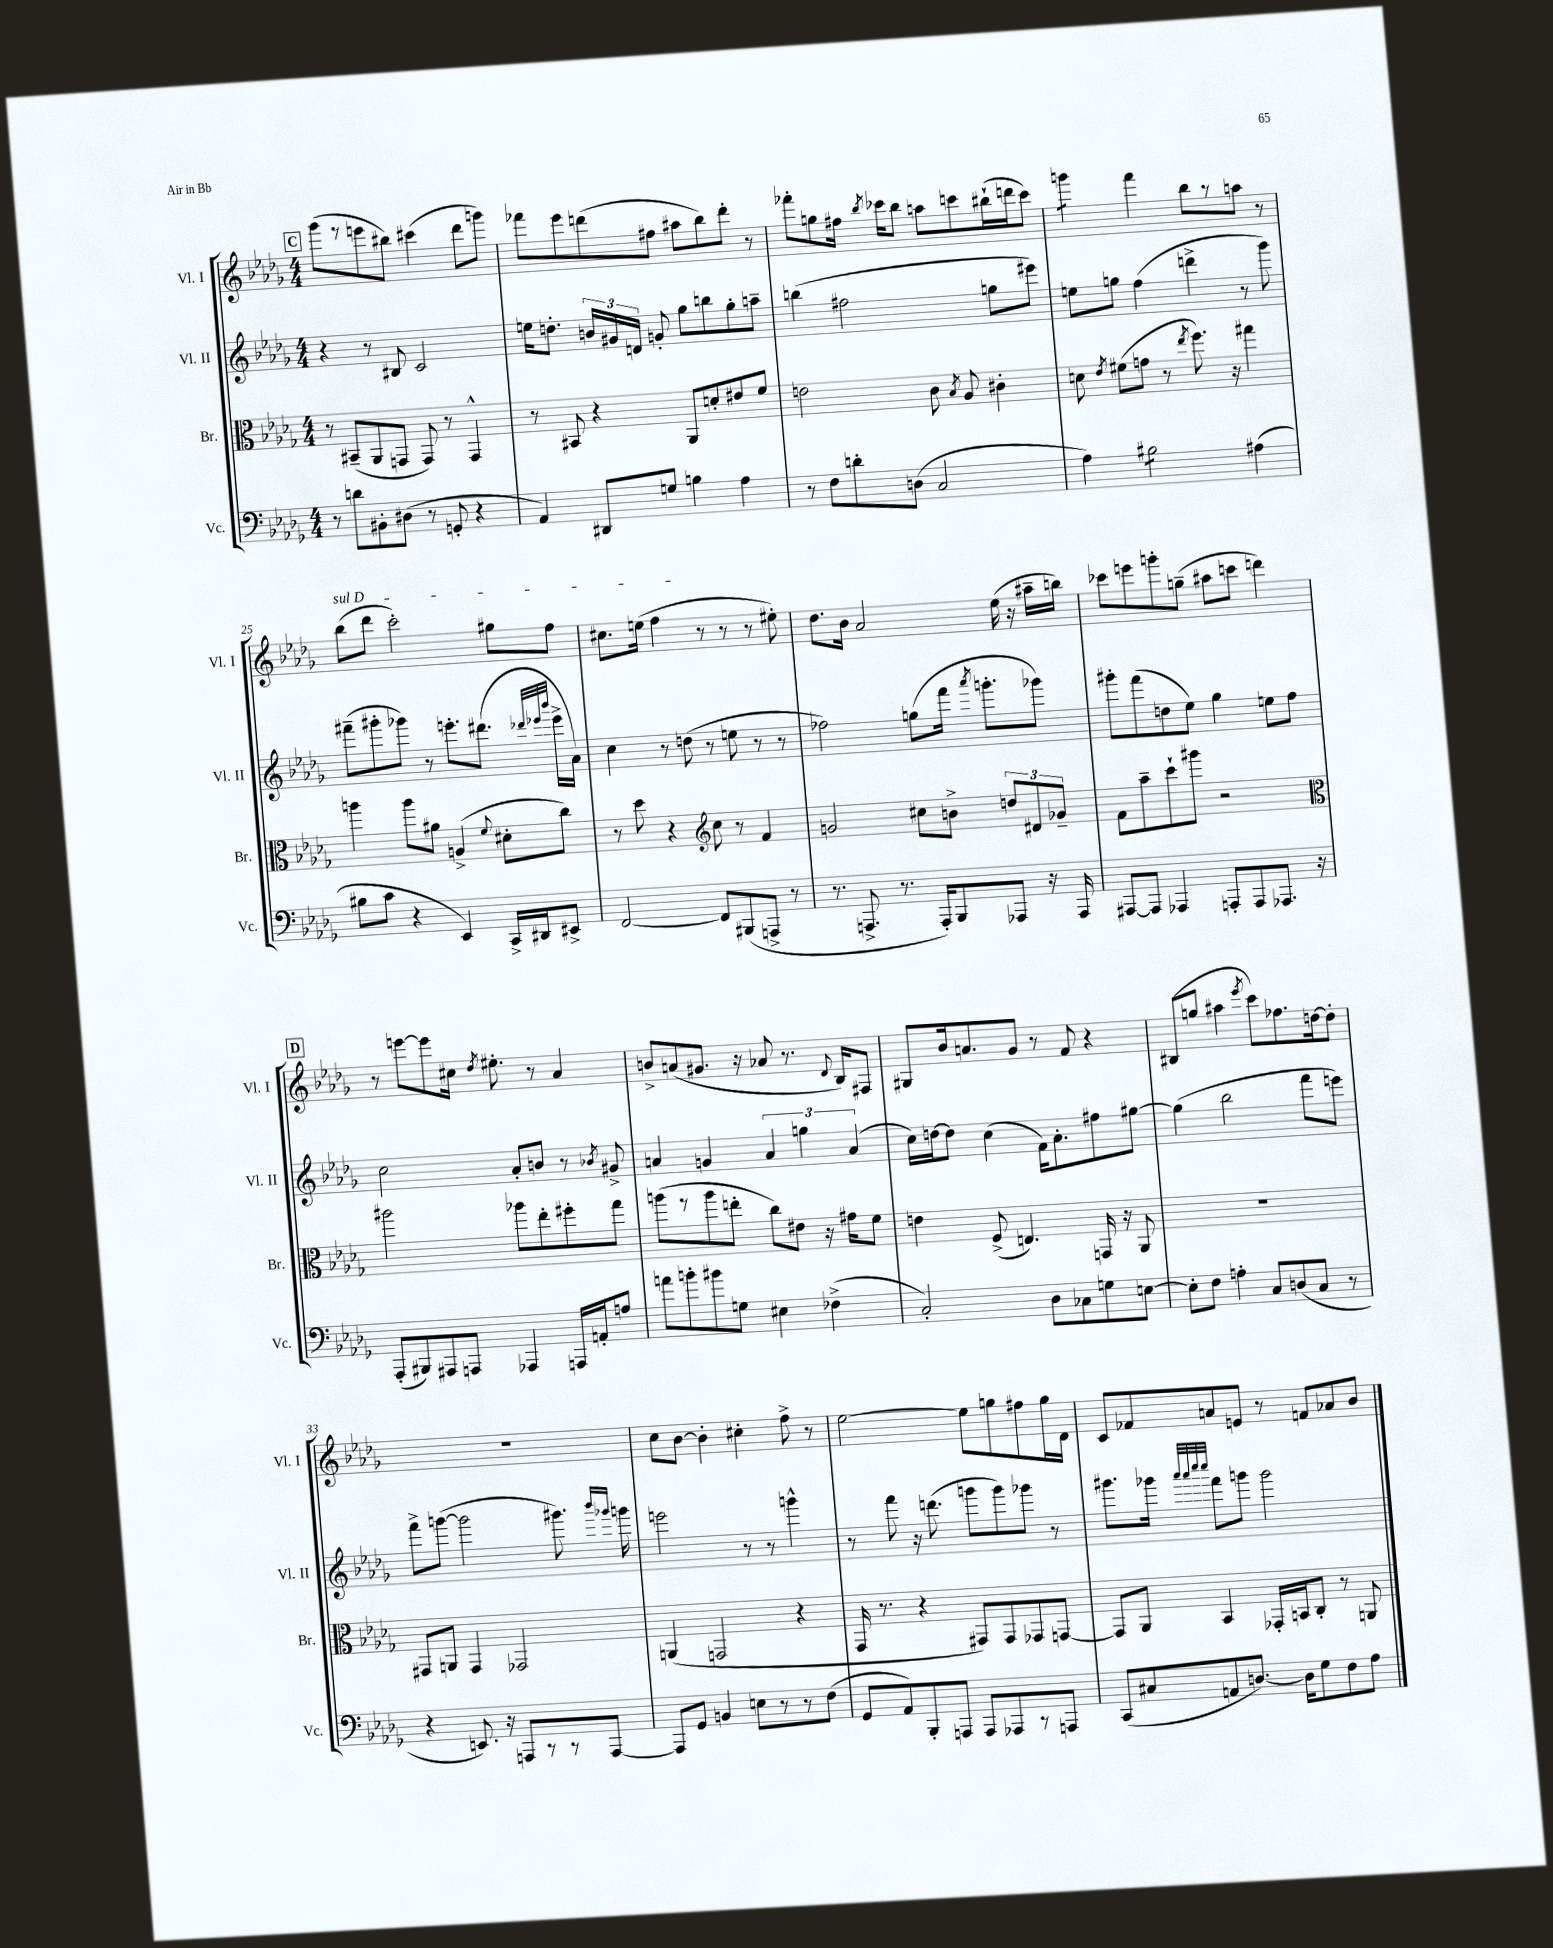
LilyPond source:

<<
\new StaffGroup <<
\new Staff = "s0" \with { instrumentName = "Vl. I" shortInstrumentName = "Vl. I" } {
    \clef treble \key des \major \numericTimeSignature \time 4/4
    \autoBeamOff \mark \markup { \box "C" } ges'''8[( r8 e'''8 bis''8]) cis'''4( des'''8[ g'''8]) |
    fes'''8[ ees'''8 d'''8( fis''8] ais''8[ bes''8) d'''8]-. r8 |
    fes'''8[-. g''8 fis''16] \acciaccatura { bes''8 } ces'''16[ bes''8] a''8[ c'''8 bis''16-!( d'''16 c'''8]) |
    g'''4:8 f'''4 bes''8[ r8 a''8] r8 |
    \once \override TextSpanner.bound-details.left.text = \markup { \italic "sul D" } bes''8[\startTextSpan( des'''8] c'''2-.) gis''8[ f''8] |
    cis''8.[ e''16]( f''4\stopTextSpan r8 r8 r8 eis''8-.) |
    des''8.[ bes'16] aes'2 ees''16( r16 ais''16[-- b''16]) |
    ces'''8[ e'''8 g'''8-. g''8]--( ais''8[ c'''8] d'''4) |
    \mark \markup { \box "D" } r8 e'''8[~ e'''8 cis''16] \acciaccatura { des''8 } eis''8.-. r8 aes'4 |
    b'8[-> a'8( gis'8.] r16 aes'8 r8. \appoggiatura { des'8 } bes16[) fis8] |
    gis8[ bes'16 a'8. ges'8] r8 f'8 r4 |
    bis8[( g''8] ais''4 \acciaccatura { ees'''8 } c'''8[) fes''8. d''16~ d''8]-. |
    R1 |
    c''8[ bes'8]~ bes'4-. cis''4-. f''8-> r8 |
    ees''2~ ees''8[ g''8 fis''8 g''16 des'16] |
    c'8[ fes'8 a'8 e'8] r8 f'8[ aes'8 bes'8] \bar "|." |
}
\new Staff = "s1" \with { instrumentName = "Vl. II" shortInstrumentName = "Vl. II" } {
    \clef treble \key des \major \numericTimeSignature \time 4/4
    \autoBeamOff \mark \markup { \box "C" } r4 r8 bis8 c'2 |
    e''16[ d''8.]-. \tuplet 3/2 { b'16[ gis'16 d'16] } g'8-. ges''8[ b''8 ges''8-. a''8]-- |
    b''4( fis''2 g''8[ eis'''8]) |
    e''8[ g''8] f''4( d'''4-> r8 ges'''8) |
    fis'''8[--( gis'''8-. ges'''8]) r8 e'''8.[-. dis'''8.]( \grace { des'''32[ ees'''32 bes'''32] } ees'''16[-> aes'16]) |
    c''4 r8 d''8( r8 e''8 r8 r8 |
    fes''2) g''8[( f'''16] \acciaccatura { aes'''8 } g'''8.[-. ges'''8]) |
    gis'''8[-. f'''8( d''8 ees''8]) ges''4 e''8[ f''8] |
    \mark \markup { \box "D" } c''2 aes'8[-. b'8] r8 \acciaccatura { bes'8 } gis'8-> |
    a'4 g'4 \tuplet 3/2 { a'4 g''4 a'4( } |
    c''16[) d''16~ d''8] c''4( f'16[) aes'8.-. fis''8 gis''8]~ |
    gis''4( bes''2 f'''8[ e'''8]) |
    f'''8[-> g'''8]~( g'''2 gis'''8.) \grace { bes'''16[ ges'''16] } g'''16 |
    e'''2 r8 r8 g'''4-^ |
    r8 f'''8 r16 d'''8.( g'''8[ g'''8) ges'''8] r8 |
    gis'''8.[ ges'''16] \grace { aes'''32[ aes'''32 c''''32 c''''32] } f'''8[ g'''8] g'''2 \bar "|." |
}
\new Staff = "s2" \with { instrumentName = "Br." shortInstrumentName = "Br." } {
    \clef alto \key des \major \numericTimeSignature \time 4/4
    \autoBeamOff \mark \markup { \box "C" } r8 bis,8[--( aes,8 g,8] g,8) r8 g,4-^ |
    r8 bis,8 r4 aes,8[ d'8-. eis'8 f'8] |
    e'2 c'8 \acciaccatura { bes8 } aes8 cis'4-. |
    d'8 \acciaccatura { ees'8 } fis'8[( g'8] r8 \acciaccatura { ees''8 } f''8.) r16 gis''4 |
    a''4 a''8[ ais'8] a4->( \appoggiatura { f'8 } dis'8[-. c''8]) |
    r8 des''8 r4 \clef treble c''8 r8 f'4 |
    g'2 cis''8[ b'8]-> \tuplet 3/2 { d''8[ dis'8 ges'8]-- } |
    f'8[ aes''8-- c'''8-! gis'''8] r2 |
    \mark \markup { \box "D" } \clef alto ais''2 aes''8[ ees''8-. fis''8-. ges''8] |
    a''8[( r8 a''8 e''8]-. c''8[) eis'8] r16 gis'16[ f'8] |
    e'4 f8->( e4.) g,16 r16 aes,8 |
    R1 |
    gis,8[ a,8] gis,4 ges,2 |
    a,4( g,2 r4 |
    ges,16 r8. r4 gis,8[) gis,8 ges,8 g,8]~ |
    g,8[ aes,8] bes,4 ges,16[-. b,16 c8]-. r8 a,8 \bar "|." |
}
\new Staff = "s3" \with { instrumentName = "Vc." shortInstrumentName = "Vc." } {
    \clef bass \key des \major \numericTimeSignature \time 4/4
    \autoBeamOff \mark \markup { \box "C" } r8 d'8[ bis,8-. dis8]( r8 g,8-. r4 |
    aes,4) dis,8[ g8] b4 aes4 |
    r8 f8[ d'8-. d8]( c2 |
    aes4) bis2:8 ais4( |
    bis8[ c'8] r4 ees,4) c,16[-> dis,16 eis,8]-> |
    f,2~ f,8[ bis,,8( a,,8]-> r8 |
    r8. a,,8.-> r8. a,,16[-.) bes,,8 aes,,8] r16 aes,,16 |
    ais,,8[~ ais,,8] aes,,4 a,,8[-. a,,8 aes,,8.] r16 |
    \mark \markup { \box "D" } aes,,8[-.( bis,,8) ais,,8 a,,8] aes,,4 a,,16[ a,16-. a8] |
    a'8[ b'8-. bis'8 g8] eis4 fes4->( |
    c2-.) des8[ ces8 g8 e8]~ |
    e8[-. f8] a4-. c8[ d8( c8] r8 |
    r4 e,8.) r16 a,,8[ r8 r8 a,,8]~ |
    a,,8[ ges,8] b,4 e8[ r8 r8 f8]( |
    ges,8[ aes,8) bes,,8-. a,,8] a,,8[ aes,,8 r8 a,,8] |
    c,8[( cis8 a,8 d8.]~) d16[ ges8 f8 aes8] \bar "|." |
}
>>
>>
\layout { \context { \Score currentBarNumber = #21 } }
